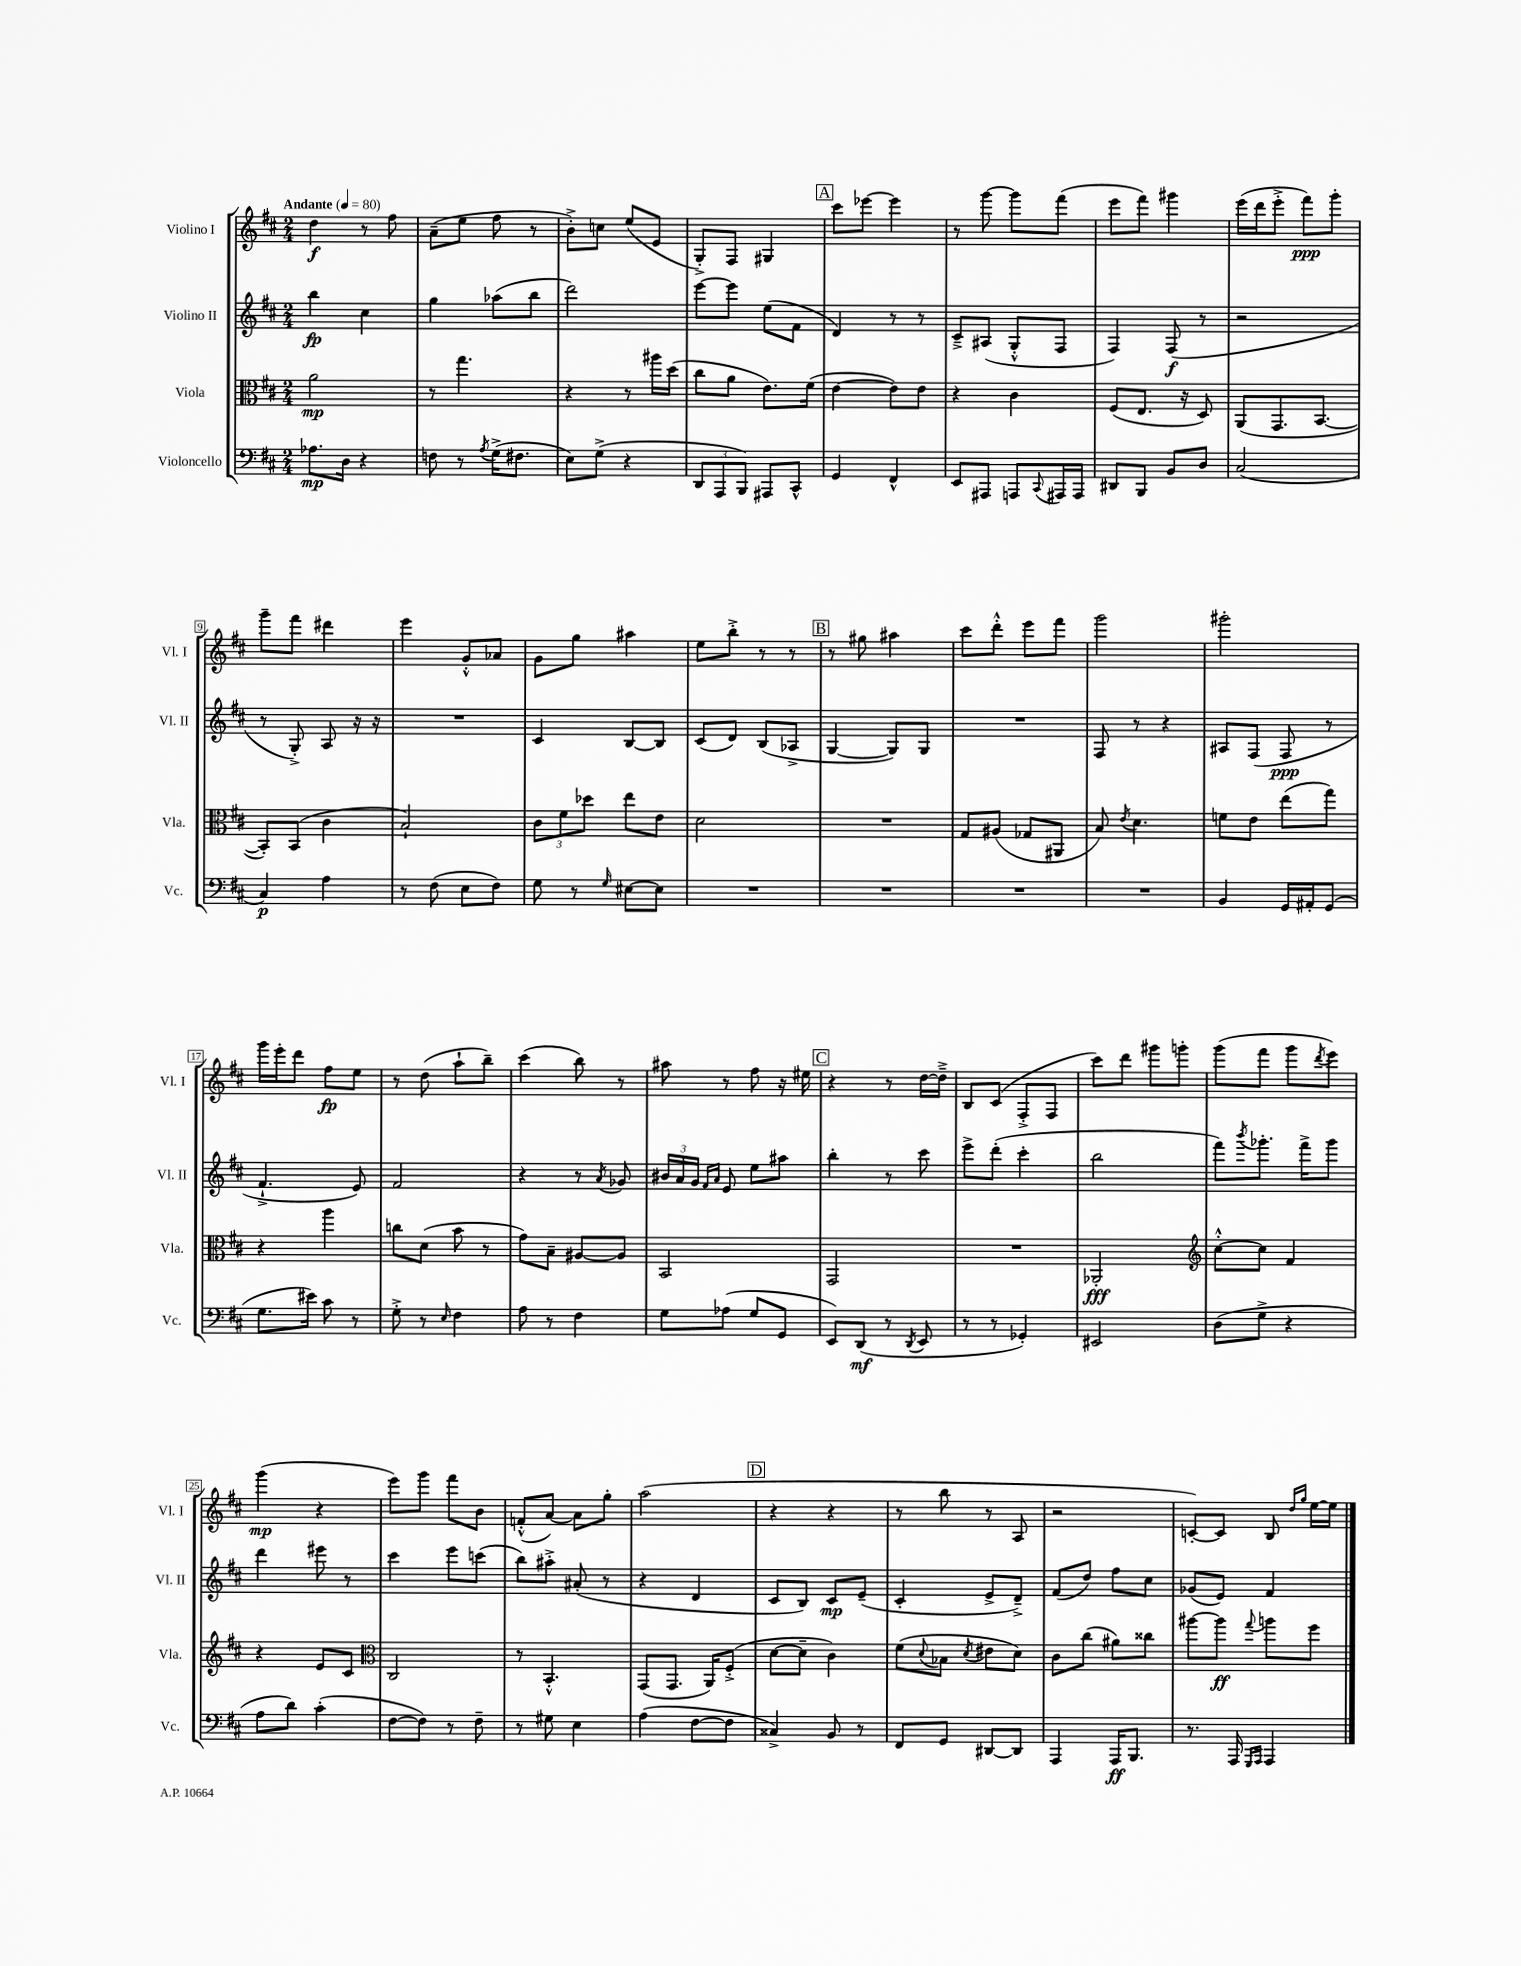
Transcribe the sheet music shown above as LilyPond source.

<<
\new StaffGroup <<
\new Staff = "s0" \with { instrumentName = "Violino I" shortInstrumentName = "Vl. I" } {
    \clef treble \key d \major \numericTimeSignature \time 2/4 \tempo "Andante" 4 = 80
    d''4\f r8 fis''8 |
    a'8--( e''8 fis''8 r8 |
    b'8-.->) c''8 e''8( e'8 |
    g8-.->) fis8 gis4 |
    \mark \markup { \box "A" } cis'''8 ees'''8~ ees'''4 |
    r8 g'''8~ g'''8 fis'''8( |
    e'''8 fis'''8) gis'''4 |
    e'''16( d'''16 e'''8-.-> fis'''8\ppp) g'''8-. |
    g'''8-- fis'''8 dis'''4 |
    e'''4 g'8-.-^ aes'8 |
    g'8 g''8 ais''4 |
    e''8 b''8-.-> r8 r8 |
    \mark \markup { \box "B" } r8 gis''8 ais''4 |
    cis'''8 d'''8-.-^ e'''8 fis'''8 |
    g'''2 |
    gis'''2-. |
    g'''16 e'''16-. d'''8 fis''8\fp e''8 |
    r8 d''8( a''8-! b''8--) |
    cis'''4( b''8) r8 |
    ais''8 r8 fis''8 r16 eis''16 |
    \mark \markup { \box "C" } r4 r8 d''16~ d''16---> |
    b8 cis'8( fis8-.-> fis8 |
    cis'''8) d'''8 gis'''8 g'''8-. |
    g'''8( fis'''8 g'''8 \acciaccatura { d'''8 } e'''8) |
    g'''4\mp( r4 |
    e'''8) g'''8 fis'''8 b'8 |
    f'8-.-^( a'8~) a'8 g''8-. |
    a''2( |
    \mark \markup { \box "D" } r4 r4 |
    r8 b''8 r8 a8 |
    r2 |
    c'8~-.) c'8 b8 \grace { d''16 g''16 } e''16~ e''16 \bar "|." |
}
\new Staff = "s1" \with { instrumentName = "Violino II" shortInstrumentName = "Vl. II" } {
    \clef treble \key d \major \numericTimeSignature \time 2/4
    b''4\fp cis''4 |
    g''4 aes''8( b''8 |
    d'''2) |
    e'''8~ e'''8 e''8( fis'8 |
    \mark \markup { \box "A" } d'4) r8 r8 |
    cis'8---> ais8( g8-.-^ fis8 |
    fis4) fis8\f( r8 |
    r2 |
    r8 g8-.->) a8 r16 r16 |
    R2 |
    cis'4 b8~ b8 |
    cis'8( d'8) b8( aes8-> |
    \mark \markup { \box "B" } g4~ g8) g8 |
    R2 |
    fis8 r8 r4 |
    ais8 fis8( fis8\ppp r8 |
    fis'4.-!-> e'8) |
    fis'2 |
    r4 r8 \acciaccatura { a'8 } ges'8 |
    \tuplet 3/2 { bis'16 a'16 g'16 } \grace { fis'16 a'16 } e'8 e''8 ais''8 |
    \mark \markup { \box "C" } b''4-. r8 cis'''8 |
    e'''8-> d'''8-.( cis'''4-. |
    b''2 |
    fis'''8) \acciaccatura { b'''8 } ges'''8.-. fis'''16-> ges'''8 |
    d'''4 eis'''8 r8 |
    cis'''4 e'''8 c'''8( |
    b''8) ais''8-.-> ais'8-.( r8 |
    r4 d'4 |
    \mark \markup { \box "D" } cis'8 b8) cis'8\mp e'8--( |
    cis'4-. e'8-> d'8--->) |
    fis'8( d''8) fis''8 cis''8 |
    ges'8( e'8) fis'4 \bar "|." |
}
\new Staff = "s2" \with { instrumentName = "Viola" shortInstrumentName = "Vla." } {
    \clef alto \key d \major \numericTimeSignature \time 2/4
    a'2\mp |
    r8 g''4. |
    r4 r8 ais''16 d''16( |
    cis''8 a'8 e'8.) fis'16( |
    \mark \markup { \box "A" } e'4~ e'8) e'8 |
    r4 cis'4 |
    fis8( e8. r16 d8) |
    a,8( g,8. b,8.~ |
    b,8-.) b,8( cis'4 |
    b2-!) |
    \tuplet 3/2 { cis'8 fis'8 des''8 } e''8 e'8 |
    d'2 |
    \mark \markup { \box "B" } R2 |
    g8 ais8( ges8 ais,8 |
    b8) \acciaccatura { e'8 } d'4. |
    f'8 e'8 e''8( g''8) |
    r4 a''4 |
    c''8 d'8( b'8 r8 |
    g'8) b8-- ais8~ ais8 |
    b,2 |
    \mark \markup { \box "C" } g,2 |
    R2 |
    aes,2-.\fff |
    \clef treble cis''8~-.-^ cis''8 fis'4 |
    r4 e'8 cis'8 |
    \clef alto cis2 |
    r8 b,4.-.-^ |
    g,8( g,8. a,16) fis8-.->( |
    \mark \markup { \box "D" } d'8~ d'8-- cis'4) |
    fis'8( \appoggiatura { d'8 } bes8 \acciaccatura { d'8 } eis'8 d'8) |
    cis'8 cis''8( ais'8) cisis''8 |
    ais''8~ ais''8\ff \appoggiatura { g''8 } a''8 fis''8 \bar "|." |
}
\new Staff = "s3" \with { instrumentName = "Violoncello" shortInstrumentName = "Vc." } {
    \clef bass \key d \major \numericTimeSignature \time 2/4
    aes8.\mp d16 r4 |
    f8 r8 \acciaccatura { a8 } g16->( fis8. |
    e8) g8->( r4 |
    \tuplet 3/2 { d,8 a,,8 b,,8) } ais,,8 cis,8-^ |
    \mark \markup { \box "A" } g,4 fis,4-^ |
    e,8 ais,,8 a,,8 \appoggiatura { cis,8 } ais,,16 ais,,16 |
    dis,8 b,,8 b,8 d8 |
    cis2( |
    cis4\p) a4 |
    r8 fis8( e8 fis8) |
    g8 r8 \grace { g16 } eis8~ eis8 |
    R2 |
    \mark \markup { \box "B" } R2 |
    R2 |
    R2 |
    b,4 g,16 ais,16-. g,8( |
    g8. eis'16) cis'8 r8 |
    g8-.-> r8 \grace { e16 } fis4 |
    a8 r8 fis4 |
    g8 aes8( g8 g,8 |
    \mark \markup { \box "C" } e,8) d,8\mf( r8 \acciaccatura { d,8 } e,8 |
    r8 r8 ges,4-.) |
    eis,2 |
    d8( g8-> r4 |
    a8 d'8) cis'4-.( |
    fis8~ fis8) r8 fis8-- |
    r8 gis8 e4 |
    a4( fis8~ fis8 |
    \mark \markup { \box "D" } cisis4->) b,8 r8 |
    fis,8 g,8 dis,8~ dis,8 |
    a,,4 a,,16\ff b,,8. |
    r8. a,,16 \grace { g,,16 a,,16 } a,,4 \bar "|." |
}
>>
>>
\layout { \context { \Score \override BarNumber.stencil = #(make-stencil-boxer 0.1 0.3 ly:text-interface::print) } }
